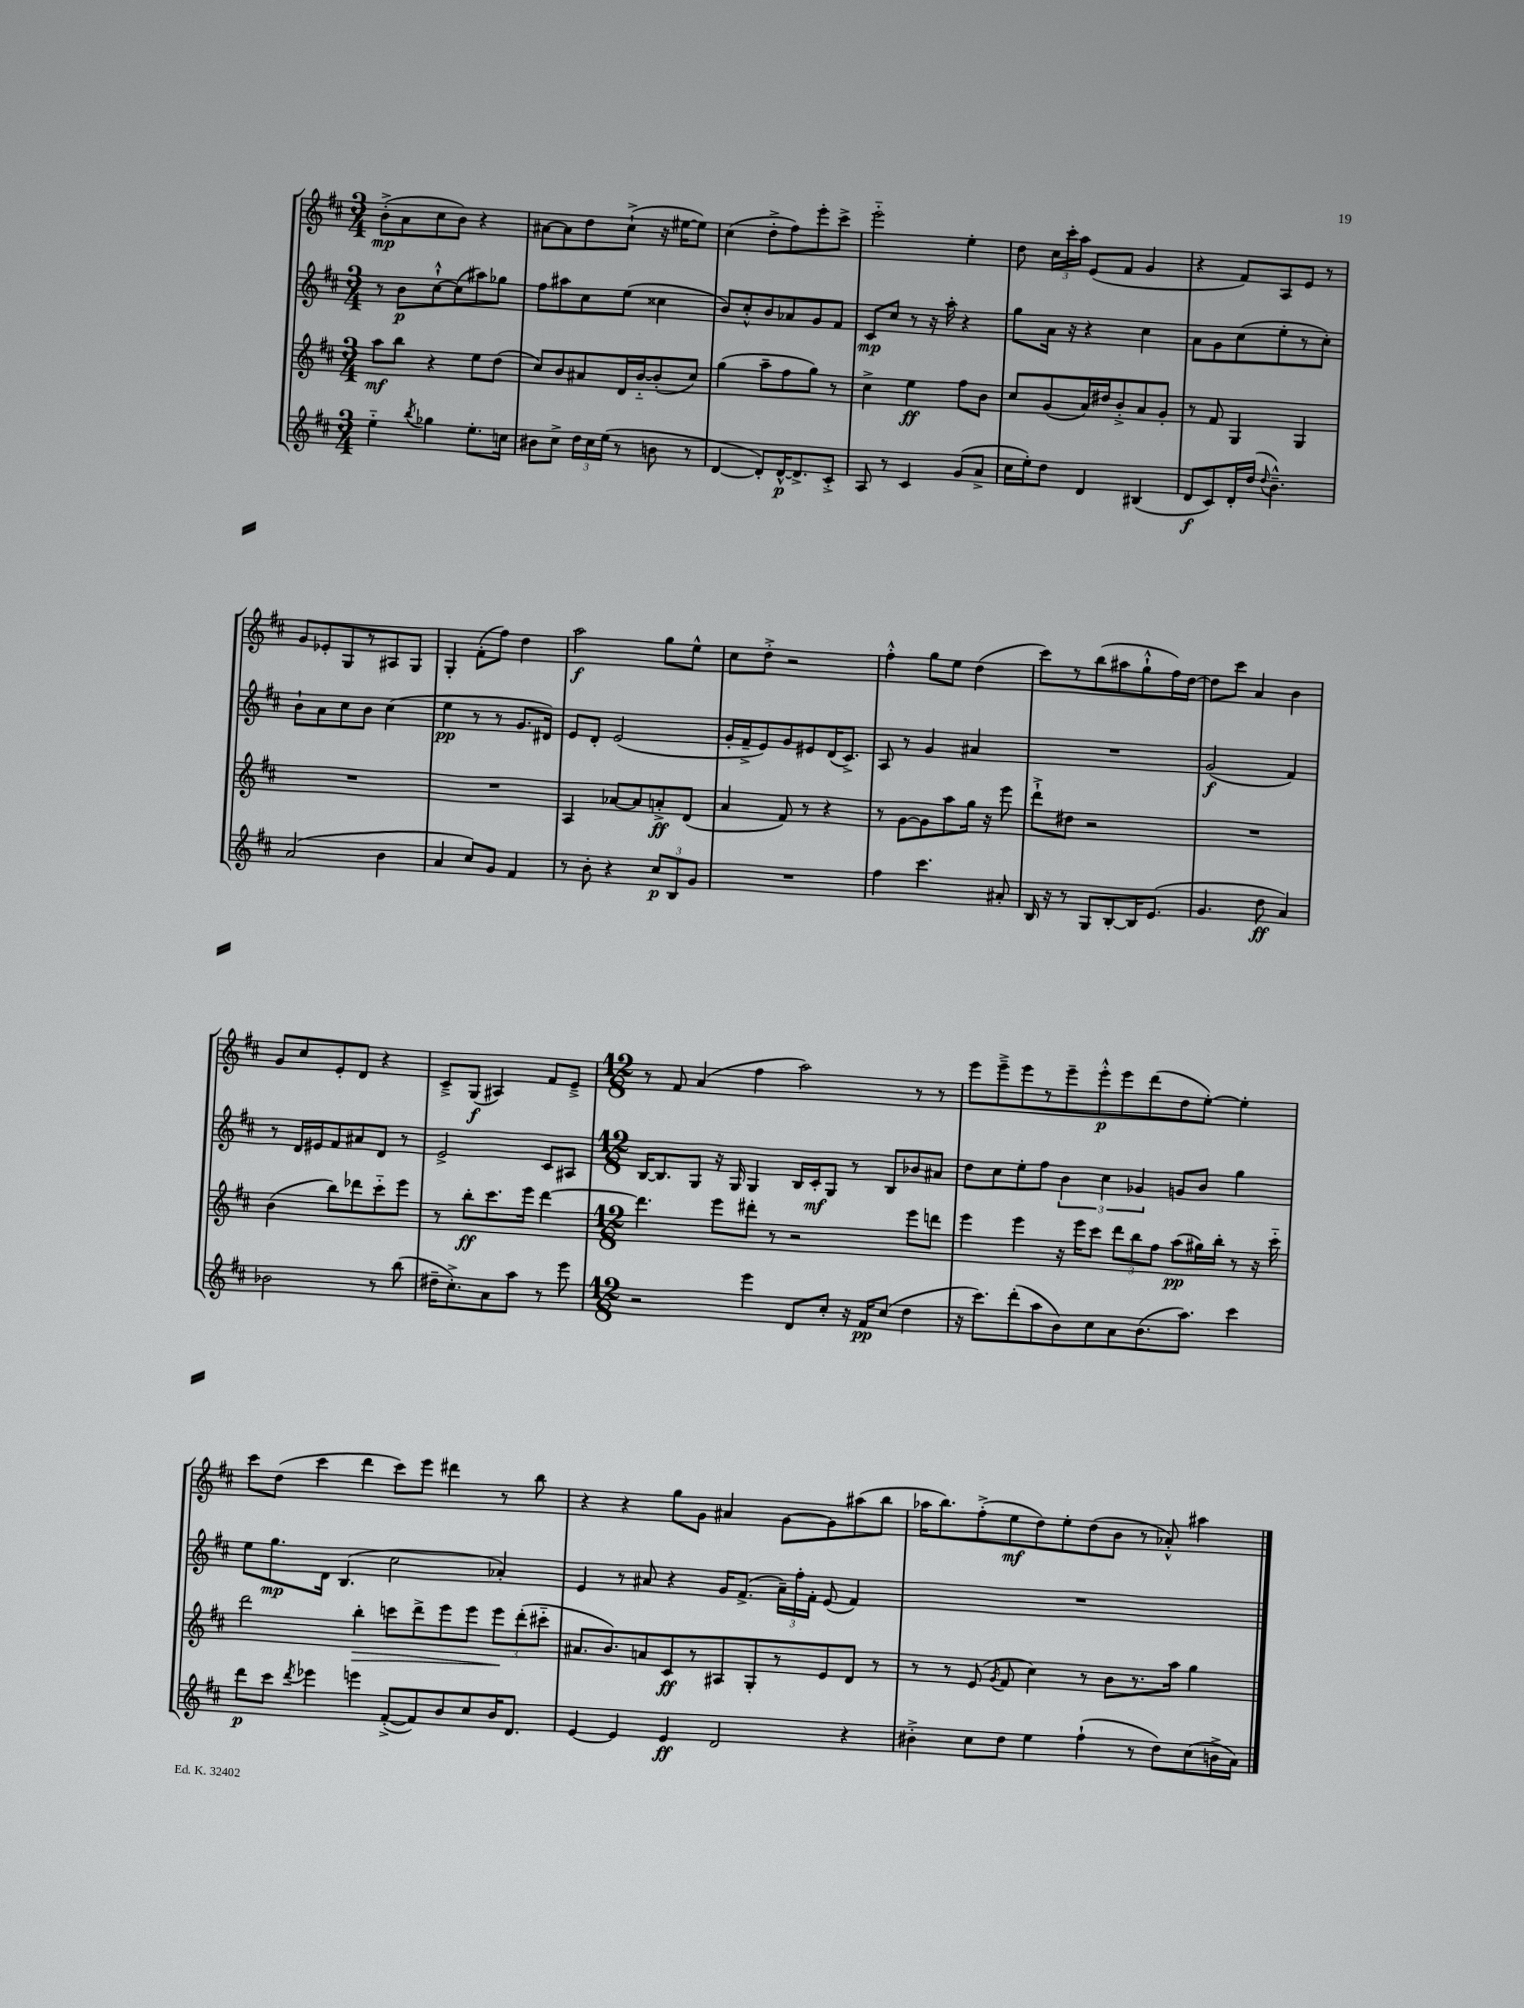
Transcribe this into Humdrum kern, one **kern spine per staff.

**kern	**dynam	**kern	**dynam	**kern	**dynam	**kern	**dynam
*part4	*part4	*part3	*part3	*part2	*part2	*part1	*part1
*staff4	*staff4	*staff3	*staff3	*staff2	*staff2	*staff1	*staff1
*clefG2	*	*clefG2	*	*clefG2	*	*clefG2	*
*k[f#c#]	*	*k[f#c#]	*	*k[f#c#]	*	*k[f#c#]	*
*M3/4	*	*M3/4	*	*M3/4	*	*M3/4	*
=1	=1	=1	=1	=1	=1	=1	=1
4ee\	.	8aa\L	mf	8r	.	(8b'^\L	mp
.	.	8bb\J	.	8b\L	p	8a\	.
8qbb/	.	.	.	.	.	.	.
4gg-X\	.	4r	.	[8cc#`^^\	.	8cc#\	.
.	.	.	.	(8cc#\]	.	8b\J)	.
8.ee'\L	.	8ee\L	.	8aa#X\)	.	4r	.
.	.	(8dd\J	.	8gg-X\J	.	.	.
16ccn\Jk	.	.	.	.	.	.	.
=2	=2	=2	=2	=2	=2	=2	=2
8b#X\L	.	8cc#/L)	.	8ff#\L	.	[8a#X\L	.
8cc#^\J	.	8b/	.	8aa#X\	.	8a#\]	.
24dd\LL	.	8a#X/	.	8cc#\	.	8dd\	.
24cc#\	.	.	.	.	.	.	.
(24ee\JJ	.	.	.	.	.	.	.
8r	.	16d/L	.	(8ee\J	.	(8cc#`^\J	.
.	.	[16b/J	.	.	.	.	.
8bn\	.	(8b'/]	.	4cc##X\	.	16r	.
.	.	.	.	.	.	[16ee#X\KL	.
8r	.	8cc#/J)	.	.	.	8ee#\J])	.
=3	=3	=3	=3	=3	=3	=3	=3
[4d/	.	(4gg\	.	8b/L)	.	(4cc#\	.
.	.	.	.	8cc#'^^/	.	.	.
8d'/L])	.	8aa~\L	.	8b/	.	8dd'^\L	.
[16d^^/K	p	8ff#\	.	8a-X/	.	8ff#\)	.
8.d^/]	.	.	.	.	.	.	.
.	.	8gg\J)	.	8g/	.	8eee'\	.
8c#'^/J	.	8r	.	8f#/J	.	8ccc#^\J	.
=4	=4	=4	=4	=4	=4	=4	=4
8A/	.	4cc#^\	.	8c#/L	mp	2eee\	.
8r	.	.	.	8cc#/J	.	.	.
4c#/	.	4ee\	ff	8r	.	.	.
.	.	.	.	16r	.	.	.
.	.	.	.	16aa'\	.	.	.
(8g/L	.	8ff#\L	.	4r	.	4ee'\	.
8a^/J	.	8b\J	.	.	.	.	.
=5	=5	=5	=5	=5	=5	=5	=5
16cc#\LL	.	8cc#/L	.	8gg\L	.	8dd\	.
16ee'\J)	.	.	.	.	.	.	.
8dd\J	.	(8g/	.	16a\Jk	.	24cc#\LL	.
.	.	.	.	.	.	24ccc#'\	.
.	.	.	.	16r	.	.	.
.	.	.	.	.	.	24aa\JJ	.
4d/	.	16a/L)	.	4r	.	(8e/L	.
.	.	16dd#X/J	.	.	.	.	.
.	.	8b'^/	.	.	.	8f#/J	.
(4B#X/	.	8a/	.	4cc#\	.	4g/	.
.	.	8g'/J	.	.	.	.	.
=6	=6	=6	=6	=6	=6	=6	=6
8d/L	f	8r	.	8a\L	.	4r	.
8c#/)	.	8f#/	.	8g\	.	.	.
16d'/L	.	4G/	.	(8cc#\	.	8f#/L)	.
(16dd/JJ	.	.	.	.	.	.	.
8qqdd/	.	.	.	.	.	.	.
4.b~^^\)	.	.	.	8ee'\	.	8A/	.
.	.	4G/	.	8r	.	8e/J	.
.	.	.	.	8cc#'\J)	.	8r	.
!!LO:LB:g=z
=7	=7	=7	=7	=7	=7	=7	=7
(2a/	.	2.r	.	8b`\L	.	8g/L	.
.	.	.	.	8a\	.	8e-X'/	.
.	.	.	.	8cc#\	.	8G/	.
.	.	.	.	8b\J	.	8r	.
4b\	.	.	.	(4cc#\	.	8A#X/	.
.	.	.	.	.	.	8G/J	.
=8	=8	=8	=8	=8	=8	=8	=8
4a/	.	2.r	.	4ee\	pp	4G'/	.
8cc#/L)	.	.	.	8r	.	(8f#'\L	.
8g/J	.	.	.	8r	.	8ff#\J)	.
4f#/	.	.	.	8.g/L	.	4dd\	.
.	.	.	.	16d#X/Jk)	.	.	.
=9	=9	=9	=9	=9	=9	=9	=9
8r	.	4A/	.	8e/L	.	2aa\	f
8b'\	.	.	.	8d'/J	.	.	.
4r	.	[8a-X/L	.	(2e/	.	.	.
.	.	8a-/]	.	.	.	.	.
12cc#/L	p	8an'^/	ff	.	.	8gg\L	.
12B/	.	.	.	.	.	.	.
.	.	(8d/J	.	.	.	8ee^^\J	.
12g/J	.	.	.	.	.	.	.
=10	=10	=10	=10	=10	=10	=10	=10
2.r	.	4a/	.	16g'/LL	.	8cc#\L	.
.	.	.	.	16f#~^/J	.	.	.
.	.	.	.	8e/)	.	8dd'^\J	.
.	.	8f#/)	.	8g/	.	2r	.
.	.	8r	.	8e#X/	.	.	.
.	.	4r	.	(16d/K	.	.	.
.	.	.	.	8.c#^/J)	.	.	.
=11	=11	=11	=11	=11	=11	=11	=11
4ff#\	.	8r	.	8A/	.	4ff#'^^\	.
.	.	[8g\L	.	8r	.	.	.
4.ccc#\	.	8g\]	.	4g/	.	8gg\L	.
.	.	8aa\	.	.	.	8ee\J	.
.	.	16gg\Jk	.	4a#X/	.	(4dd\	.
.	.	16r	.	.	.	.	.
8a#X'/	.	8eee\	.	.	.	.	.
=12	=12	=12	=12	=12	=12	=12	=12
16B/	.	8ddd`^\L	.	2.r	.	8ccc#\L)	.
16r	.	.	.	.	.	.	.
8r	.	8dd#X\J	.	.	.	8r	.
8G/L	.	2r	.	.	.	(8bb\	.
[8B'/	.	.	.	.	.	8aa#X\	.
16B/K]	.	.	.	.	.	8gg`^^\	.
(8.e/J	.	.	.	.	.	.	.
.	.	.	.	.	.	16ff#\L)	.
.	.	.	.	.	.	[16dd\JJ	.
=13	=13	=13	=13	=13	=13	=13	=13
4.g/	.	2.r	.	(2g/	f	8dd\L]	.
.	.	.	.	.	.	8ccc#\J	.
.	.	.	.	.	.	4a/	.
8dd\	ff	.	.	.	.	.	.
4a/)	.	.	.	4f#/)	.	4b\	.
!!LO:LB:g=z
=14	=14	=14	=14	=14	=14	=14	=14
2b-X\	.	(4b\	.	8r	.	8g/L	.
.	.	.	.	16d/LL	.	8cc#/	.
.	.	.	.	16e#X/J	.	.	.
.	.	8bb\L)	.	8f#/	.	8e'/	.
.	.	8ddd-X\	.	8a#X/	.	8d/J	.
8r	.	8ccc#\	.	8d/J	.	4r	.
(8bb\	.	8eee\J	.	8r	.	.	.
=15	=15	=15	=15	=15	=15	=15	=15
16dd#X~\KL	.	8r	.	2e^/	.	8c#~^/L	.
8.cc#'^\)	.	.	.	.	.	.	.
.	.	8bb'\L	ff	.	.	(8G/J	f
8a\	.	8.ccc#\	.	.	.	4A#X/)	.
8aa\J	.	.	.	.	.	.	.
.	.	16eee\Jk	.	.	.	.	.
8r	.	[4ddd\	.	8c#/L	.	8f#/L	.
8eee\	.	.	.	8A#X/J	.	8e~^/J	.
=16	=16	=16	=16	=16	=16	=16	=16
*M12/8	*	*M12/8	*	*M12/8	*	*M12/8	*
2r	.	4.ddd\]	.	[16B/KL	.	8r	.
.	.	.	.	8.B/]	.	.	.
.	.	.	.	.	.	8f#/	.
.	.	.	.	8G/J	.	(4a/	.
.	.	8eee\L	.	16r	.	.	.
.	.	.	.	16G/	.	.	.
4eee\	.	8ddd#X'\J	.	4G/	.	4ff#\	.
.	.	8r	.	.	.	.	.
8d/L	.	2r	.	16B/LL	.	2aa\)	.
.	.	.	.	16c#'/J	mf	.	.
8cc#'/J	.	.	.	8G/J	.	.	.
16r	.	.	.	8r	.	.	.
16f#/KL	pp	.	.	.	.	.	.
(8cc#/J	.	.	.	8B/L	.	.	.
4dd\	.	8eee\L	.	8b-X/	.	8r	.
.	.	8dddn\J	.	8a#X/J	.	8r	.
=17	=17	=17	=17	=17	=17	=17	=17
16r	.	4eee\	.	8dd\L	.	8eee\L	.
8.ccc#\L)	.	.	.	.	.	.	.
.	.	.	.	8cc#\	.	8eee~^\	.
(8ddd'\	.	4eee\	.	8ee'\	.	8eee\	.
8aa\	.	.	.	8ff#\J	.	8r	.
8b\)	.	16r	.	6b\	.	8eee~\	.
.	.	16eee\KL	.	.	.	.	.
8cc#\	.	8ccc#\J	.	.	.	8eee'^^\	p
.	.	.	.	6cc#\	.	.	.
8a\	.	12ddd\L	.	.	.	8eee\	.
.	.	12bb\	.	6g-X/	.	.	.
(8.b\	.	.	.	.	.	(8ddd\	.
.	.	12ff#\J	.	.	.	.	.
.	.	(8aa\L	pp	8gn/L	.	8dd\	.
8.aa\J)	.	.	.	.	.	.	.
.	.	16gg#X\L)	.	8b/J	.	[8ee'\J)	.
.	.	16bb'\JJ	.	.	.	.	.
4ccc#\	.	8r	.	4gg\	.	4ee'\]	.
.	.	16r	.	.	.	.	.
.	.	16ccc#\	.	.	.	.	.
!!LO:LB:g=z
=18	=18	=18	=18	=18	=18	=18	=18
8ddd\L	p	2ddd\	.	8ee\L	.	8ccc#\L	.
8ccc#\J	.	.	.	8.gg\	mp	(8dd\J	.
8qddd/	.	.	.	.	.	.	.
4eee-X\	.	.	.	.	.	4ccc#\	.
.	.	.	.	16d\Jk	.	.	.
.	.	.	.	(4.B/	.	.	.
!	!	!	!LO:HP:b	!	!	!	!
4eeen\	.	4bb'\	>	.	.	4ddd\	.
([8f#'^/L	.	8cccn\L	.	2cc#\	.	8ccc#\L)	.
8f#/])	.	8ddd^\	.	.	.	8eee\J	.
8b/	.	8eee\	.	.	.	4ddd#X\	.
8cc#/	.	8eee\J	.	.	.	.	.
16b/K	.	12eee\L	.	4a-X'/)	.	8r	.
8.d/J	.	.	.	.	.	.	.
.	.	(12ddd'\	]	.	.	.	.
.	.	.	.	.	.	8bb\	.
.	.	12ccc#X\J	.	.	.	.	.
=19	=19	=19	=19	=19	=19	=19	=19
[4e/	.	8.a#X/L	.	4e/	.	4r	.
.	.	8.b/)	.	.	.	.	.
4e/]	.	.	.	8r	.	4r	.
.	.	8an/	.	8a#X/	.	.	.
4e/	ff	8c#/	ff	4r	.	8gg\L	.
.	.	8r	.	.	.	8g\J	.
2d/	.	8A#X/	.	16g/KL	.	4a#X/	.
.	.	.	.	(8.f#^/J	.	.	.
.	.	8G'/	.	.	.	.	.
.	.	8r	.	24a#~\LL)	.	[8g\L	.
.	.	.	.	24ff#'\	.	.	.
.	.	.	.	24f#'\JJ	.	.	.
.	.	8e/	.	(8e/	.	8g\]	.
4r	.	8d/J	.	4f#/)	.	(8aa#X\	.
.	.	8r	.	.	.	8bb\J	.
=20	=20	=20	=20	=20	=20	=20	=20
4b#X'^\	.	8r	.	1.r	.	16aa-X\KL	.
.	.	.	.	.	.	8.bb\)	.
.	.	8r	.	.	.	.	.
8cc#\L	.	(8e/	.	.	.	(8ff#'^\	.
.	.	8qg/	.	.	.	.	.
8dd\J	.	8f#/	.	.	.	8ee\	mf
4ee\	.	4cc#\)	.	.	.	8dd\)	.
.	.	.	.	.	.	8ee'\	.
(4ff#`\	.	8r	.	.	.	(8dd\	.
.	.	8b\L	.	.	.	8b\J	.
8r	.	8.r	.	.	.	8r	.
8dd\L)	.	.	.	.	.	8a-X'^^/)	.
.	.	16aa\Jk	.	.	.	.	.
(8cc#\	.	4gg\	.	.	.	4aa#X\	.
16bn^\L	.	.	.	.	.	.	.
16a\JJ)	.	.	.	.	.	.	.
==	==	==	==	==	==	==	==
*-	*-	*-	*-	*-	*-	*-	*-
